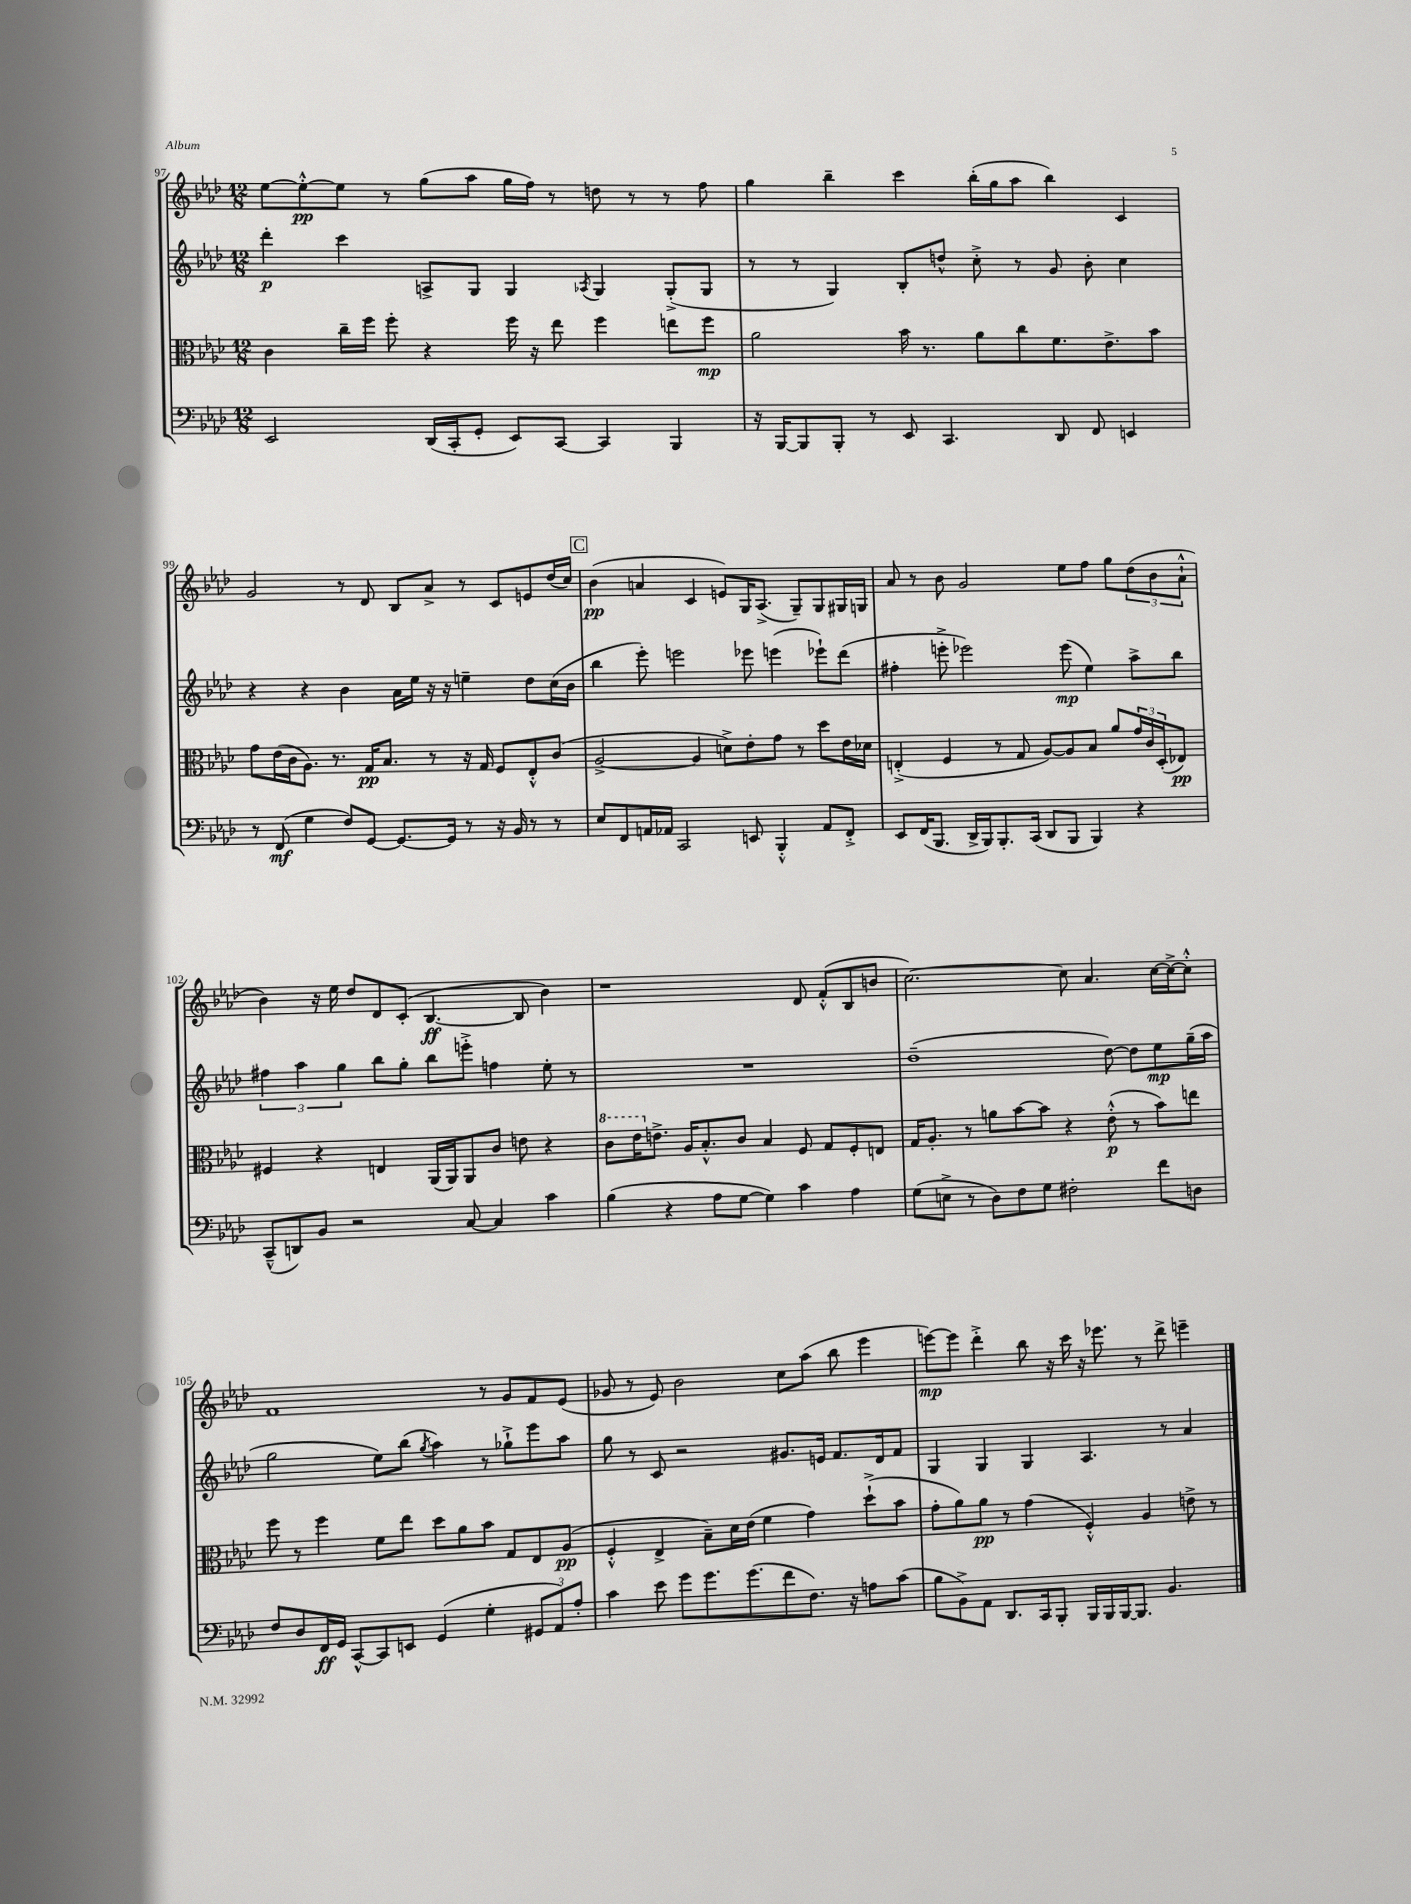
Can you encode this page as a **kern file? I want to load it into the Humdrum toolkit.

**kern	**kern	**kern	**kern
*staff4	*staff3	*staff2	*staff1
*clefF4	*clefC3	*clefG2	*clefG2
*k[b-e-a-d-]	*k[b-e-a-d-]	*k[b-e-a-d-]	*k[b-e-a-d-]
*M12/8	*M12/8	*M12/8	*M12/8
2EE-	4c	4ddd-'	[8ee-
.	.	.	8ee-'^^_
.	16cc~	4ccc	8ee-]
.	16ff	.	.
.	8ff'	.	8r
(16DD-	4r	8A^	(8gg
16CC'	.	.	.
8GG'	.	8G	8aa-
8EE-)	16ff	4G	16gg
.	16r	.	16ff)
[8CC	8ee-	.	8r
.	.	8qA-	.
4CC]	4ff	4G	8dd
.	.	.	8r
4BBB-	8ee	(8G'^	8r
.	8ff	8G	8ff
=	=	=	=
16r	2a-	8r	4gg
[16BBB-	.	.	.
8BBB-]	.	8r	.
8BBB-'	.	4G)	4bb-~
8r	.	.	.
8EE-	16b-	8B-'	4ccc
.	8.r	.	.
4.CC	.	8dd^^	.
.	8a-	8cc'^	(16bb-'
.	.	.	16gg
.	8cc	8r	8aa-
8DD-	8.f	8g	4bb-)
8FF	.	8b-'	.
.	8.e-^	.	.
4EE	.	4cc	4c
.	8b-	.	.
=	=	=	=
8r	8g	4r	2g
(8FF	(16e-	.	.
.	16c	.	.
4G	8.A-)	4r	.
.	8.r	.	.
8F)	.	4b-	8r
[8GG	16G	.	8d-
.	8.B-	.	.
8.GG_	.	16a-	8B-
.	.	16ee-	.
.	8r	16r	8a-^
16GG]	.	16r	.
8r	16r	4ee~	8r
.	16G	.	.
16r	8F	.	8c
16BB-	.	.	.
8r	8E-'^^	8dd-	8e
8r	(8c	(16cc	(16dd-
.	.	16b-	16cc)
=	=	=	=
8E-	[2A-^	4bb-	(4b-
8FF	.	.	.
16AA	.	8eee-')	4a
16AA-	.	.	.
2CC	.	2eee	.
.	4A-]	.	4c
.	8d^)	.	8e)
8EE	8e-'	8eee-	16G
.	.	.	(8.A-^
4BBB-'^^	8g	(4eee	.
.	8r	.	8G~)
8AA-	8dd-	8eee-`)	8G
8FF'^	16e-	(8ddd-	16G#
.	16d-	.	16G
=	=	=	=
8EE-	(4E'^	4ff#'	8a-
(16FF	.	.	8r
8.BBB-	.	.	.
.	4F	8eee'^	8b-
16DD-^	.	2eee-)	2g
16BBB-)	.	.	.
8.BBB-'	8r	.	.
.	8G	.	.
(16CC	.	.	.
8DD-	[8A-)	.	.
8BBB-	8A-]	(8eee-	8ee-
4BBB-)	8B-	4ee-)	8ff
.	8a-	.	8gg
4r	24g	8aa-^	(12dd-
.	24c	.	.
.	(24D-'	.	12b-
.	8E-)	8bb-	.
.	.	.	12a-`^^
=	=	=	=
(8CC~^^	4F#	6ff#	4b-)
8DD)	.	.	.
.	.	6aa-	.
8BB-	4r	.	16r
.	.	.	16ee-
.	.	6gg	.
2r	.	.	8dd-
.	4E	8bb-	8d-
.	.	8gg'	(8c'
.	(16AA-	8bb-	[4.B-
.	16AA-)	.	.
[8C	8AA-	8eee'^	.
4C]	8c	4ff	.
.	8e	.	8B-]
4c	4r	8ee-'	4b-)
.	.	8r	.
=	=	=	=
(4B-	8cc	1.r	1r
.	16ee-	.	.
.	8.e^	.	.
4r	.	.	.
.	16A-	.	.
.	8.B-'^^	.	.
8A-	.	.	.
[8G	8c	.	.
4G])	4B-	.	.
4c	8F	.	8d-
.	8G	.	(8f'^^
4A-	8F'	.	8B-
.	8E	.	8b
=	=	=	=
(8G	16G	(1dd-~	[2.cc)
.	8.A-'	.	.
8E^	.	.	.
8r	8r	.	.
8D-)	8a	.	.
8F	[8b-	.	.
8G	8b-]	.	.
2F#'	4r	.	8cc]
.	.	.	4.a-
.	(8e-'^^	[8dd-)	.
.	8r	8dd-]	.
8f	8b-)	8ee-	[16cc
.	.	.	16cc^_
8D	8ee	(16gg~	8cc'^^]
.	.	16aa-	.
=	=	=	=
8F	8ff	2gg	1f
8D-	8r	.	.
16FF	4ff	.	.
16GG	.	.	.
[8CC^^	.	.	.
8CC]	8f	8ee-)	.
8EE	8ee-	(8bb-	.
.	.	8qgg	.
(4GG	8dd-	4aa-)	.
.	8a-	.	.
4G'	8b-	8r	8r
.	8G	8gg-`^	8g
12GG#	8E-	8eee-	8f
12AA-)	.	.	.
.	(8A-	8aa-	(8e-
12A-'	.	.	.
=	=	=	=
4c	4F'^^	8gg	8g-
.	.	8r	8r
8e-	4E-^	8c	8e-)
8g	.	2r	2b-
8.g	8B-~)	.	.
.	16d-	.	.
(8.g	(16e-	.	.
.	4f	.	.
8f	.	8.g#	8cc
8.F)	4g)	.	(8aa-
.	.	16e	.
.	.	8.f	8bb-
16r	.	.	.
8A	(8dd-`^	.	4eee-
.	.	16d-	.
(8c	8b-	8f	.
=	=	=	=
8B-	8g'	4G	[8eee)
8BB-^)	8a-)	.	8eee]
8AA-	8a-	4G	4ddd-'^
8.DD-	8r	.	.
.	(4g	4G	8bb-
16CC	.	.	.
8BBB-'	.	.	16r
.	.	.	16ccc
16BBB-	4F'^^)	4.A-	16r
16BBB-	.	.	8.eee-
[16BBB-	.	.	.
8.BBB-]	.	.	.
.	4A-	.	8r
4.BB-	.	8r	8ddd-^
.	8e^	4a-	4eee~
.	8r	.	.
==	==	==	==
*-	*-	*-	*-
